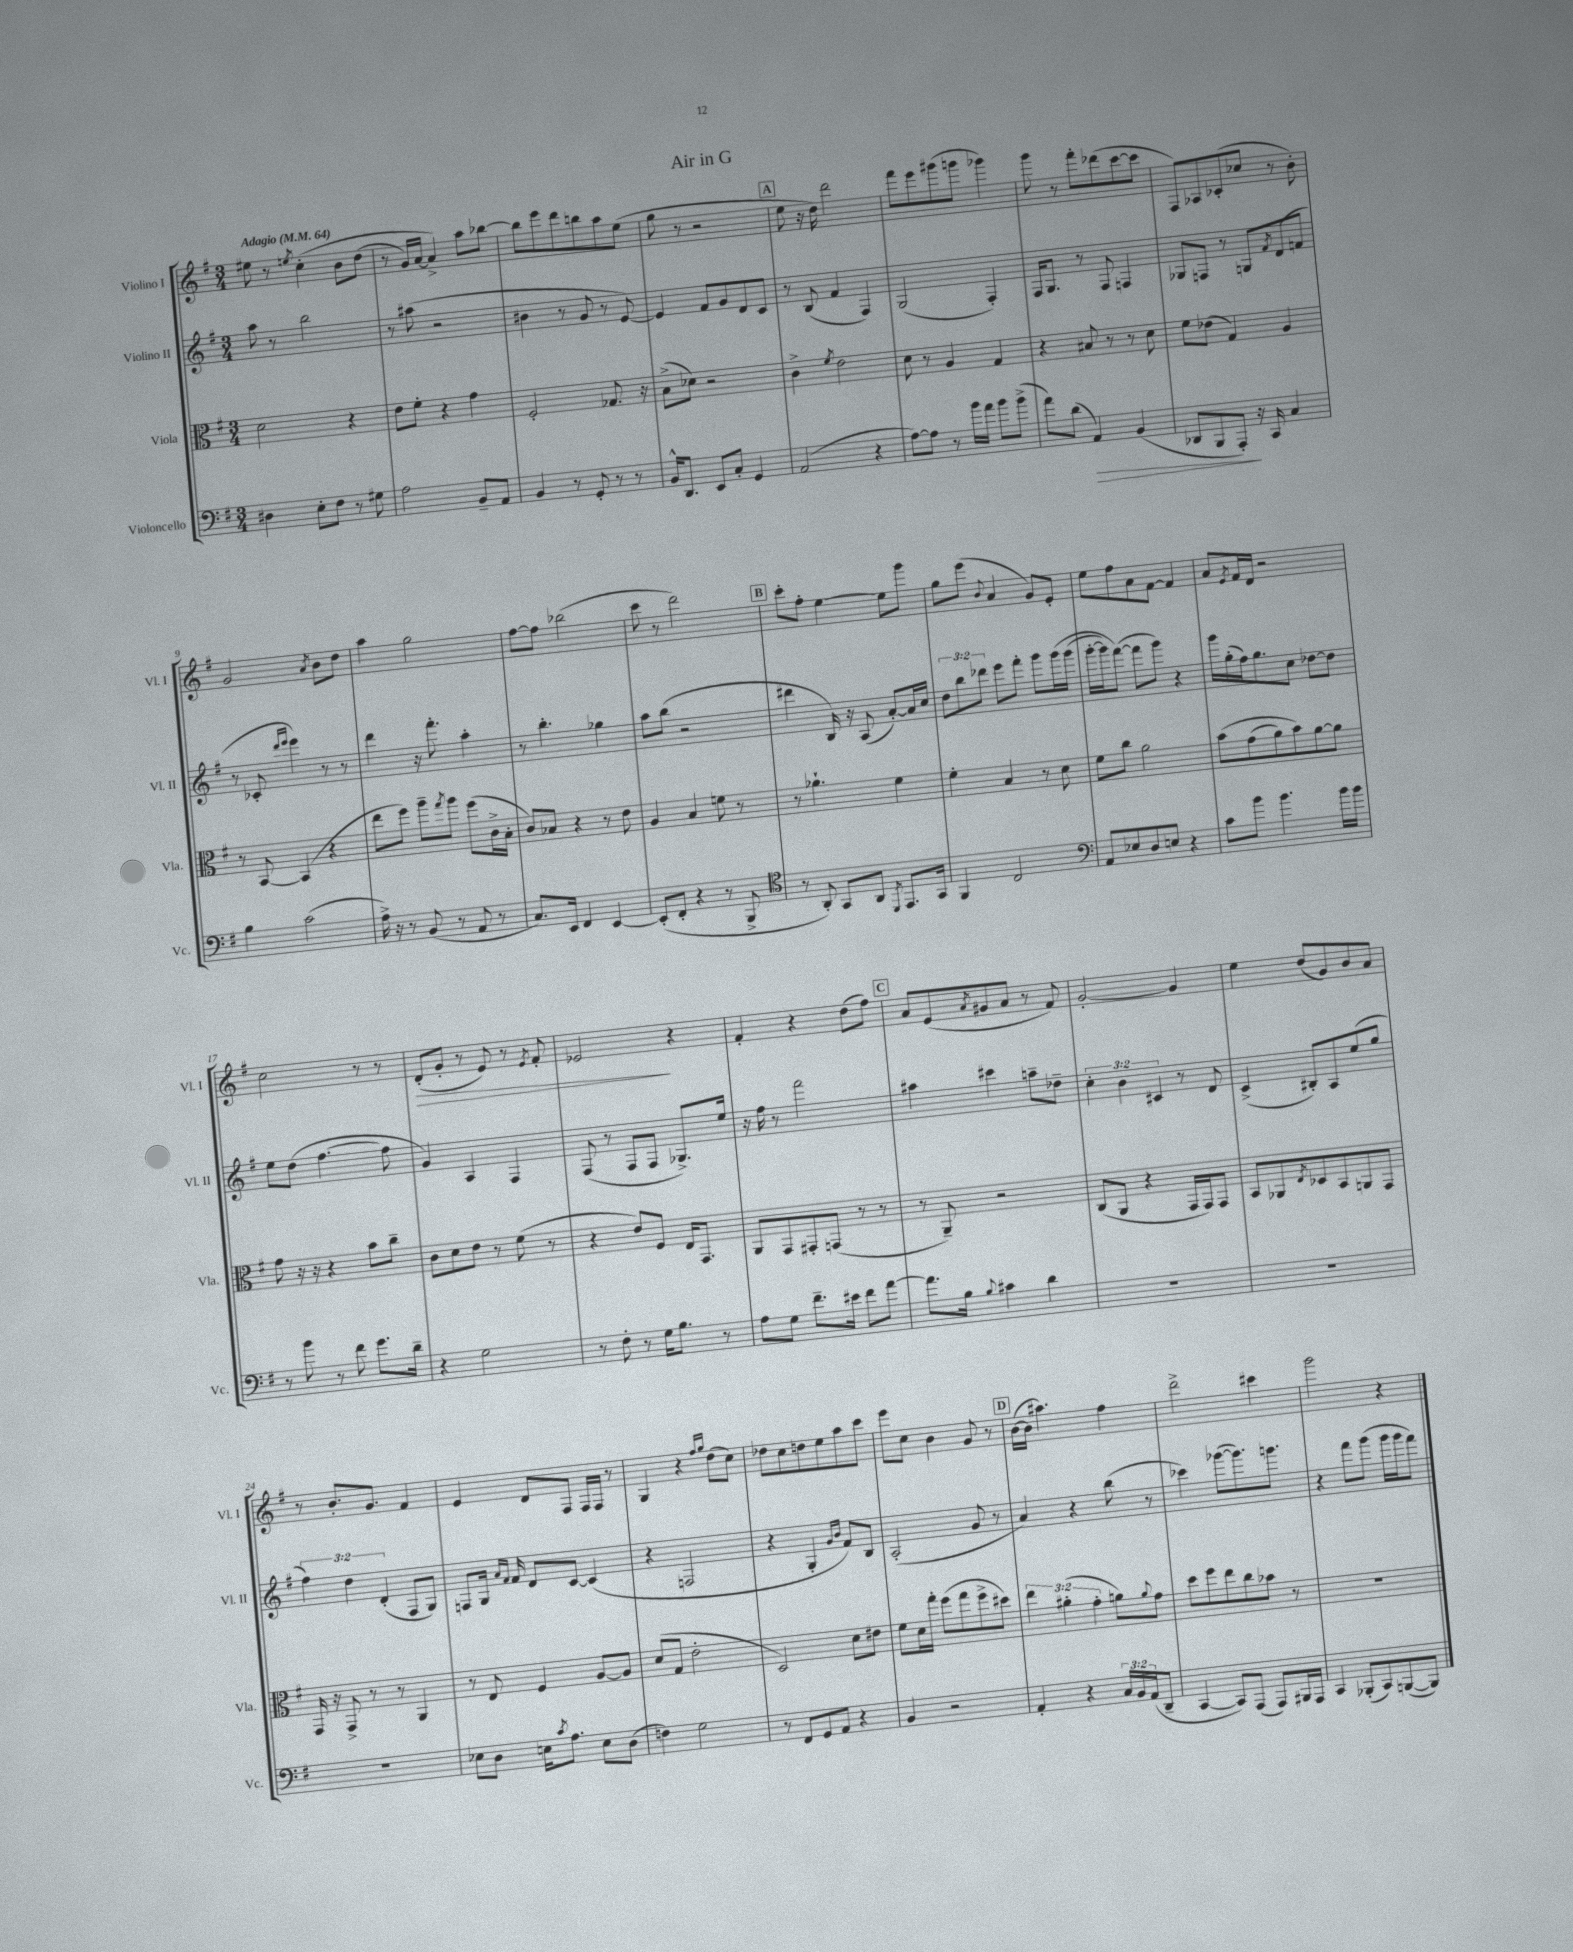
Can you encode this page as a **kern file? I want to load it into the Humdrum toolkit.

**kern	**kern	**kern	**kern
*staff4	*staff3	*staff2	*staff1
*clefF4	*clefC3	*clefG2	*clefG2
*k[f#]	*k[f#]	*k[f#]	*k[f#]
*M3/4	*M3/4	*M3/4	*M3/4
*MM64	*MM64	*MM64	*MM64
4D#	2d	8aa	8ee#
.	.	8r	8r
.	.	.	8qee
8E'	.	2bb	&(4cc'
8F#	.	.	.
8r	4r	.	8b
8G#	.	.	(8dd
=	=	=	=
2A	8e	8r	8r
.	8f#'	(8aa#	16g)
.	.	.	[16a
.	4r	2r	4a^]&)
8BB~	4g	.	8aa
8AA	.	.	[8bb-
=	=	=	=
4BB	2F#'	4b#	8bb-]
.	.	.	8eee
8r	.	8r	8ddd
8GG'	.	8g	8bb
8r	8.G-	8r	8aa
8r	.	[8e)	(8ee
.	16r	.	.
=	=	=	=
16BB^^	(8B^	4e]	8gg
8.DD	.	.	.
.	8d-)	.	8r
8EE	2r	8f#	2r
8C'	.	8g	.
4GG	.	8d	.
.	.	8c	.
=	=	=	=
(2AA	4c^	8r	8ee
.	.	(8B	16r
.	.	.	16dd)
.	8qf#	.	.
.	2e	4f#	2ddd
4r	.	4F#)	.
=	=	=	=
[8A)	8d	(2G	8fff#
8A]	8r	.	8eee
8r	4A	.	(8ggg#
16b	.	.	8ggg
16a	.	.	.
8b	4G	4F#')	4ggg-)
(8b^	.	.	.
=	=	=	=
8a)	4r	16F#	8ggg
.	.	8.G	.
(8d	.	.	8r
4AA)	8B#	8r	8fff#'
.	8r	8F#	(8ddd-
(4BB	8r	4F	[8ccc
.	8d	.	8ccc]
=	=	=	=
8DD-	8f#	8G-	8F#)
8BBB	(8e-	8F	8A-
8AAA')	4G)	8r	(8c-'
16r	.	8G	8cc-
16CC	.	.	.
.	.	8qf#	.
4C	4A	(8d	8r
.	.	8f	8b')
=	=	=	=
4B	8r	8r	2g
.	[8BB	8c-'	.
.	.	16qqddd	.
.	.	16qqeee	.
(2c	(4BB]	4eee)	.
.	.	.	8qa
.	4r	8r	8b
.	.	8r	8dd
=	=	=	=
16A^)	8ee	4ddd	4aa
16r	.	.	.
8r	8ff#)	.	.
(8BB	8aa~	16r	2gg
.	.	8.fff#'	.
.	8qgg	.	.
8r	8aa	.	.
8AA	(8ff#	4aa'	.
8r	16c^	.	.
.	16B'	.	.
=	=	=	=
8.C)	8c)	8r	[8ff#
.	8B-	4.bb'	8ff#]
16EE	.	.	.
4FF#	4r	.	(2bb-
[4EE	8r	4gg-	.
.	8e	.	.
=	=	=	=
(8EE']	4A	8aa	8ccc
8FF#'	.	(8bb	8r
4r	4B	2r	2ddd)
8r	8f	.	.
8BBB^	8r	.	.
=	=	=	=
*clefC4	*	*	*
8r	8r	4ddd#	8ccc'
8AA')	4.a-`	.	8ff#'
8GG	.	16B)	[4ee
.	.	16r	.
8AA	.	(8A	.
8qDD	.	.	.
8.EE	4f#	[8a')	8ee]
.	.	16a]	8ggg
16GG	.	16cc	.
=	=	=	=
4FF#	4f#'	12dd	8gg
.	.	12bb	.
.	.	.	(8eee
.	.	12ddd-	.
.	.	.	8qqb
2C	4B	8eee	4a
.	.	8fff#'	.
.	8r	8ggg	8g)
.	8d	&(16ggg	8e'
.	.	(16ggg	.
=	=	=	=
*clefF4	*	*	*
8AA	8f#	[16ggg'	8ee
.	.	16ggg])	.
8E-	8cc	([8fff#&)	8ff#
8D	2a	8fff#]	8a
8E	.	8ggg)	[8f#
4r	.	4r	4f#]
=	=	=	=
8c	&(8b	16ggg	8a
.	.	(16gg'	.
.	.	.	8qe
8b	(8g	16ff#)	16f#
.	.	8.gg	16d
4.b	8a)	.	2r
.	8b&)	8cc	.
.	[8a	[8dd-	.
16b	8a]	8dd-]	.
16b	.	.	.
=	=	=	=
8r	8g	8ee	2cc
8b	16r	(8dd	.
.	16r	.	.
8r	4r	[4.ff#	.
8f#	.	.	.
8.g	8b	.	8r
.	8cc~	8ff#]	8r
16d~	.	.	.
=	=	=	=
4r	8c	4g)	(8d'
.	8d	.	8g'
2G	8e	4A	8r
.	8r	.	8e)
.	(8f#	4F#	8r
.	.	.	8qe
.	8r	.	8f#'
=	=	=	=
8r	4r	(8F#	2e-
8F#'	.	8r	.
8r	8e)	8F#	.
16G	8F#	8F#	.
8.B	.	.	.
.	16E	8.G-^)	4r
.	8.GG	.	.
8r	.	.	.
.	.	16ee	.
=	=	=	=
8A	8AA	16r	4f#'
.	.	16ff#	.
8G	8GG	8r	.
8.f#~	8GG#'	2fff#	4r
.	(8GG	.	.
16e#	.	.	.
8f#	8r	.	(8dd
[8a	8r	.	8ff#)
=	=	=	=
8.a]	8r	4aa#	8a
.	8AA~)	.	(8e
16B	.	.	.
8qqB	.	.	8qa
4c#	2r	4ccc#	8g#
.	.	.	8a
4d	.	8aa~	8r
.	.	8dd-~	8f#)
=	=	=	=
2.r	(8C	6cc'	[2g'
.	8AA	.	.
.	.	6b	.
.	4r	.	.
.	.	6c#	.
.	16GG	8r	4g]
.	16GG)	.	.
.	8GG	8d	.
=	=	=	=
2.r	8BB	(4c^	4ee
.	8AA-	.	.
.	8qE	.	.
.	8D-	8B#')	(8dd
.	8BB	8A	8g)
.	8AA	(8ee	8b
.	8GG	8gg	8a
=	=	=	=
2.r	16GG	6ff#)	8r
.	16r	.	.
.	8GG^	.	8.b'
.	.	6dd	.
.	8r	.	.
.	.	.	8.g
.	.	(6d'	.
.	8r	.	.
.	4AA	8F#	4f#
.	.	8G)	.
=	=	=	=
8E-	8r	8F	4e
8D	8E	16G	.
.	.	16qqa	.
.	.	16qqf#	.
.	.	16f#	.
16E	4F#	8d	8d
8qc	.	.	.
8.A	.	.	.
.	.	[8c	8F#
8E	[8A	(4c]	16F#
.	.	.	16F#
(8D	8A]	.	8r
=	=	=	=
4F)	(8d	4r	4G
.	8G	.	.
2G	2e'	2F	4r
.	.	.	16qqff#
.	.	.	16qqgg
.	.	.	(8dd
.	.	.	8cc)
=	=	=	=
8r	2D)	4r	8dd-
8FF#	.	.	8cc
8GG	.	4G'	8dd
8AA	.	.	8ee
.	.	16qqg	.
.	.	16qqb	.
4r	8d	8f#)	8aa
.	8e#	8B	8ccc
=	=	=	=
4BB	8f#	(2A'	8eee
.	16d	.	8cc
.	16gg'	.	.
2r	(8ff#	.	4b
.	8gg	.	.
.	8ff#^	8g	8g
.	8dd#)	8r	8r
=	=	=	=
4AA'	6ee	4a)	([16b
.	.	.	16b]
.	.	.	4.aa#)
.	(6a#'	.	.
4r	.	4r	.
.	6g'	.	.
24C	8a)	(8bb	4ff#
24BB	.	.	.
(24AA	.	.	.
.	8qqa	.	.
8DD~	8g	8r	.
=	=	=	=
[4CC	8dd	4ccc-)	2ddd^
.	8ff#	.	.
8CC])	8ee	([8ggg-	.
(8AAA	8cc	8.ggg-])	.
8AAA)	8b-	.	4ccc#
.	.	8.ggg	.
16BBB#	8r	.	.
16AAA	.	.	.
=	=	=	=
4CC	2.r	4r	2ggg
(8BBB-'	.	8fff#	.
8CC)	.	(8ggg	.
([8BBB	.	16ggg	4r
.	.	16ggg	.
8BBB])	.	8fff#)	.
==	==	==	==
*-	*-	*-	*-
